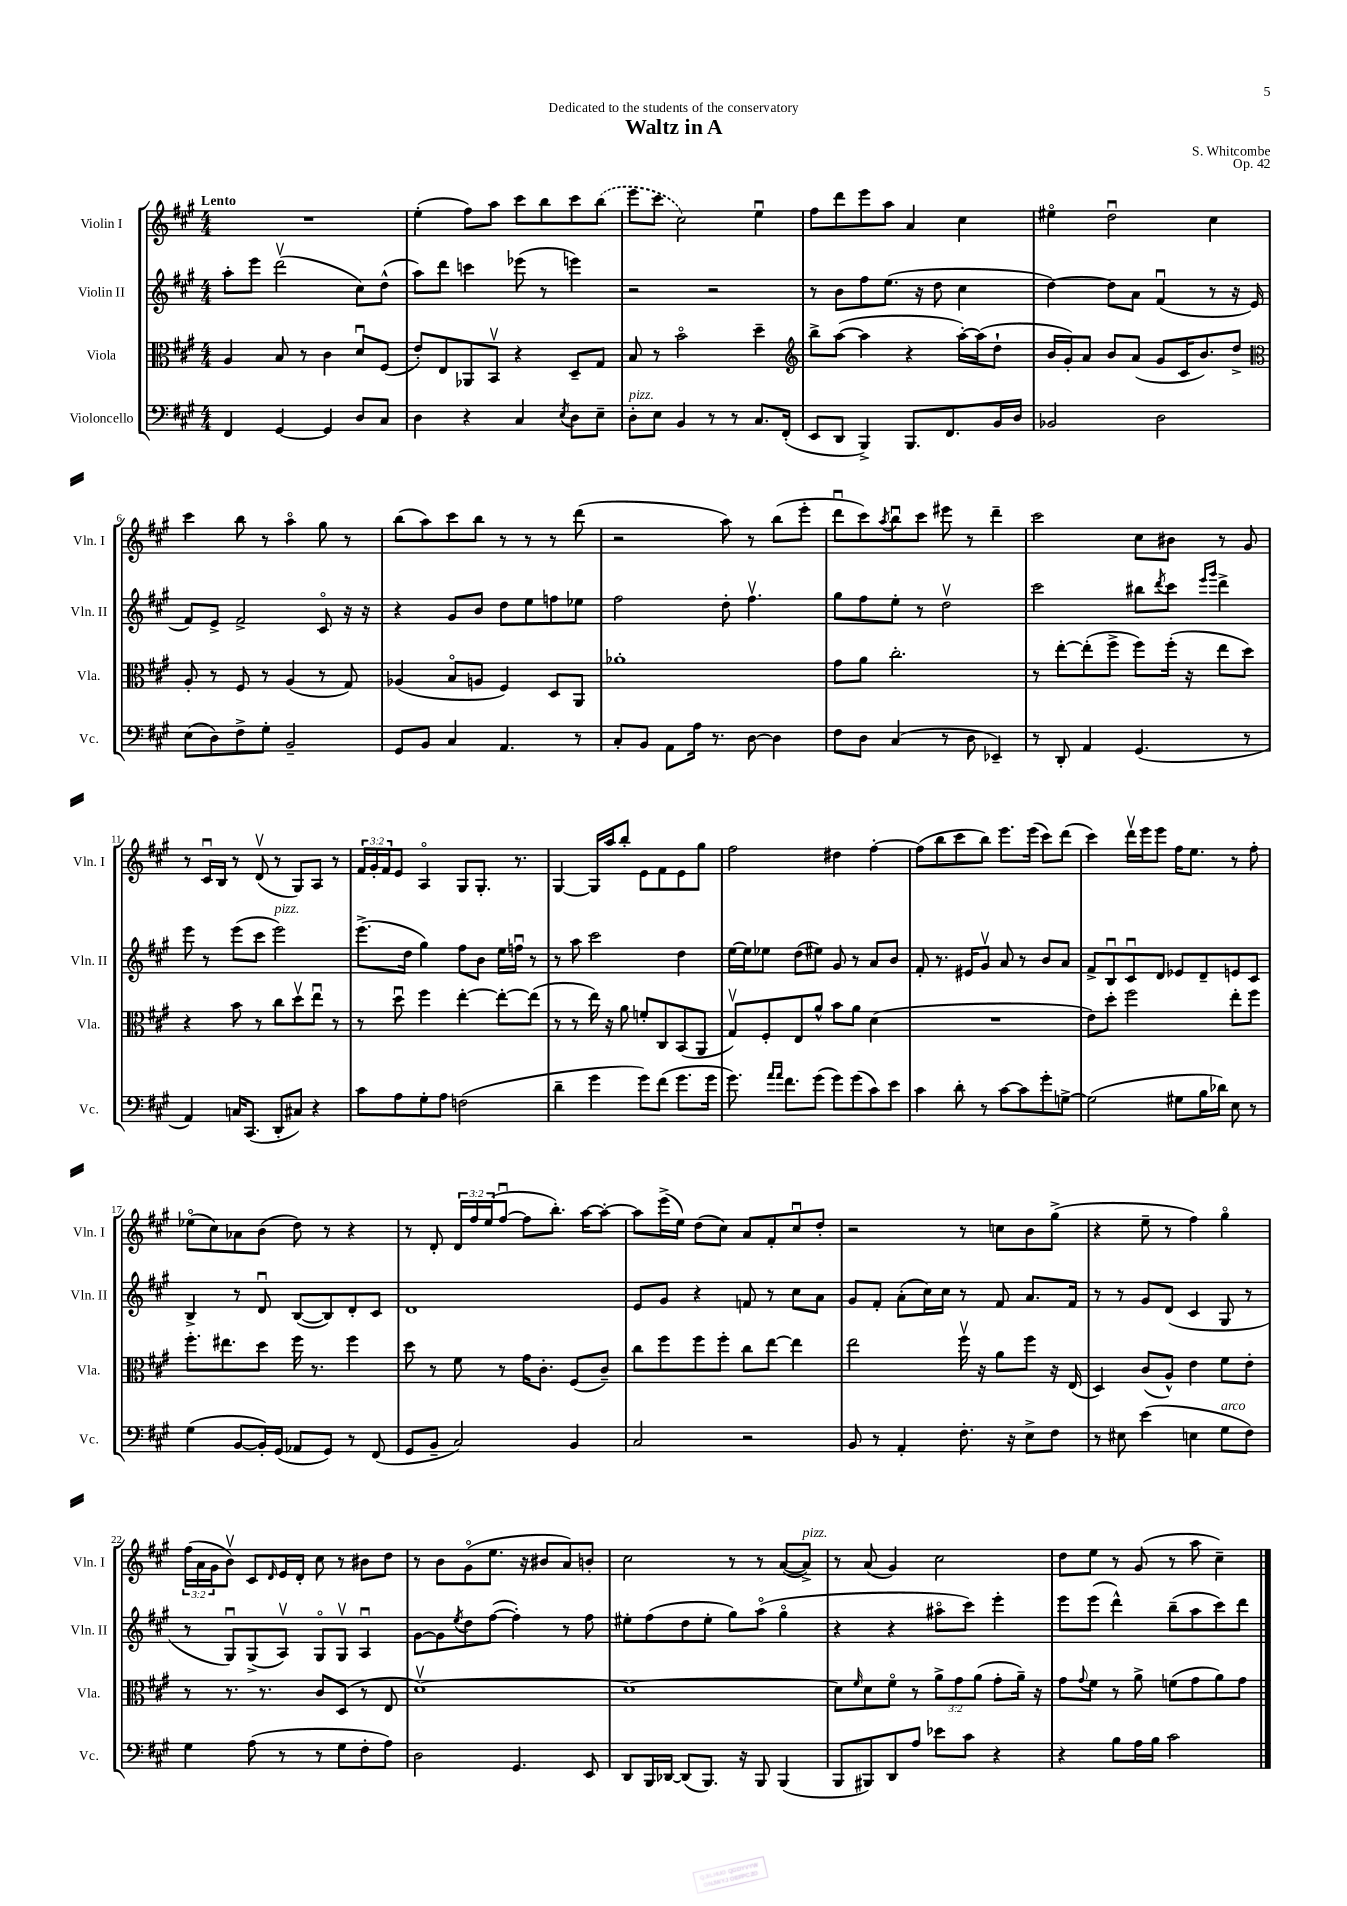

**kern	**kern	**kern	**kern
*staff4	*staff3	*staff2	*staff1
*clefF4	*clefC3	*clefG2	*clefG2
*k[f#c#g#]	*k[f#c#g#]	*k[f#c#g#]	*k[f#c#g#]
*M4/4	*M4/4	*M4/4	*M4/4
4FF#	4A	8aa'	1r
.	.	8eee	.
[4GG#	8B	(2dddv	.
.	8r	.	.
4GG#]	4c#	.	.
8D	8du	8cc#)	.
8C#	(8F#	(8dd^^	.
=	=	=	=
4D	8e')	8aa)	(4ee'
.	8E	8ddd	.
4r	8AA-	4ccc	8ff#)
.	8BBv	.	8aa
4C#	4r	(8eee-	8ccc#
.	.	8r	8bb
8qE	.	.	.
8D	8D~	4eee)	8ccc#
8E~	8G#	.	(8bb
=	=	=	=
8D'	8B	2r	8eee
8E	8r	.	8ccc#
4BB	2bo	.	2cc#)
8r	.	2r	.
8r	.	.	.
8.C#	4dd~	.	4eeu
(16FF#'	.	.	.
=	=	=	=
*	*clefG2	*	*
8EE	8bb^	8r	8ff#
8DD	([8aa	8b	8ddd
4BBB^)	4aa]	8ff#	8eee
.	.	(8.ee	8aa
8.BBB	4r	.	4a
.	.	16r	.
.	.	8dd	.
8.FF#	.	.	.
.	[16aa')	4cc#	4cc#
.	(16aa]	.	.
16BB	8dd`	.	.
16D	.	.	.
=	=	=	=
2BB-	16b	[4dd)	4ee#o
.	16g#')	.	.
.	8a	.	.
.	8b	8dd]	2ddu
.	(8a	8a	.
2D	8g#	(4f#u	.
.	16c#	.	.
.	8.b)	.	.
.	.	8r	4cc#
.	8dd^	16r	.
.	.	16e	.
=	=	=	=
*	*clefC3	*	*
(8E	8A'	8f#)	4ccc#
8D)	8r	8e^	.
8F#^	8F#	2f#^	8bb
8G#'	8r	.	8r
2BB~	(4A	.	4aao
.	8r	8c#o	8gg#
.	8G#)	16r	8r
.	.	16r	.
=	=	=	=
8GG#	(4A-	4r	(8bb
8BB	.	.	8aa)
4C#	8Bo	8g#	8ccc#
.	8A	8b	8bb
4.AA	4F#)	8dd	8r
.	.	8ee	8r
.	8D	8ff	8r
8r	8AA	8ee-	(8ddd
=	=	=	=
8C#'	1a-'	2ff#	2r
8BB	.	.	.
8AA	.	.	.
16A	.	.	.
8.r	.	.	.
.	.	8dd'	8aa)
[8D	.	4.ff#v	8r
4D]	.	.	(8bb
.	.	.	8eee'
=	=	=	=
8F#	8g#	8gg#	8dddu
8D	8a	8ff#	8ccc#)
.	.	.	8qaa
(4C#	2.cc#'	8ee'	8bbu
.	.	8r	8ccc#
8r	.	2ddv	8eee#
8D	.	.	8r
4EE-~)	.	.	4ddd~
=	=	=	=
8r	8r	2ccc#	2ccc#
8DD'	[8ee'	.	.
4AA	(8ee']	.	.
.	8ff#^	.	.
(4.GG#	8ff#)	8bb#	8cc#
.	.	8qddd	.
.	(16ff#'	8ccc#	8b#
.	16r	.	.
.	.	16qqeee	.
.	.	16qqggg#	.
.	8ee	4ddd^	8r
8r	8dd)	.	8g#
=	=	=	=
4AA)	4r	8eee	8r
.	.	8r	16c#u
.	.	.	16B
16C	8b	(8eee	8r
(8.CC#	.	.	.
.	8r	8ccc#	(8dv
8DD'	8cc#	2eee)	8r
8C#)	8ddv	.	8G#)
4r	8eeu	.	8A
.	8r	.	8r
=	=	=	=
8c#	8r	(8.eee^	24f#
.	.	.	24g#'
.	.	.	24f#
8A	8ddu	.	8e
.	.	16dd	.
8G#'	4ff#	4gg#)	4Ao
8A	.	.	.
(2F	[4ee'	8ff#	8G#
.	.	8b	8.G#'
.	8ee'_	16ee	.
.	.	16ffu	8.r
.	(8ee]	8r	.
=	=	=	=
4d~	8r	8r	[4G#
.	8r	8aa	.
4g#	16ee)	2ccc#	16G#]
.	16r	.	16aa
.	8a	.	8bb'
8g#)	8f'	.	8e
(8f#	8C#	.	8f#
8.g#	(8BB	4dd	8e
.	8AA	.	8gg#
16g#	.	.	.
=	=	=	=
8.g#)	8G#v)	[16ee	2ff#
.	.	16ee]	.
.	8F#'	8ee-	.
16qqa	.	.	.
16qqa	.	.	.
8.f#	.	.	.
.	8E	(8dd	.
(8g#	8a^^	8ee#)	.
8g#)	8b	8g#	4dd#
(8g#	8a	8r	.
8c#)	(4d	8a	[4ff#'
8e	.	8b	.
=	=	=	=
4c#	1r	8f#'	(8ff#]
.	.	8.r	8bb
8d'	.	.	8ccc#
.	.	16e#	.
8r	.	8g#v	8bb)
[8c#	.	8a	8.eee
8c#]	.	8r	.
.	.	.	(16eee
8g#'	.	8b	8ccc#)
[8G^	.	8a	(8ddd
=	=	=	=
(2G]	8e)	8f#^	4ccc#)
.	8dd'	8Bu	.
.	2ff#	8c#u	16dddv
.	.	.	16eee
.	.	8d	8eee
8G#	.	8e-	16ff#
.	.	.	8.ee
16B	.	8d~	.
16d-)	.	.	.
8E	8ee'	8e	8r
8r	8ff#	8c#	8ff#'
=	=	=	=
(4G#	8.ff#'	4B^	(8ee-o
.	.	.	8cc#)
.	8.ee#	.	.
[8BB	.	8r	8a-
16BB'])	8dd	8du	(8b
(16GG#	.	.	.
8AA-	16ff#	([8B	8dd)
.	8.r	.	.
8GG#)	.	8B])	8r
8r	4ff#	8d'	4r
(8FF#	.	8c#	.
=	=	=	=
8GG#	8dd	1d	8r
8BB~	8r	.	8d'
2C#)	8f#	.	24d
.	.	.	24ff#
.	.	.	(24ee
.	8r	.	[8ff#u
.	16g#	.	8ff#]
.	8.c#'	.	.
.	.	.	8.bb')
4BB	(8F#	.	.
.	.	.	[16aa
.	8c#~)	.	8aa'_
=	=	=	=
2C#	8cc#	8e	8aa]
.	8ff#	8g#	(16eee^
.	.	.	16ee)
.	8ff#	4r	(8dd
.	8ff#'	.	8cc#)
2r	8cc#	8f	8a
.	[8ee	8r	8f#'
.	4ee]	8cc#	8cc#u
.	.	8a	8dd'
=	=	=	=
8BB	2ee	8g#	2r
8r	.	8f#'	.
4AA'	.	(8a'	.
.	.	16cc#)	.
.	.	16cc#	.
8.F#'	16ff#v	8r	8r
.	16r	.	.
.	8a	8f#	8cc
16r	.	.	.
8E^	8ff#	8.a	8b
8F#	16r	.	(8gg#^
.	(16E	16f#	.
=	=	=	=
8r	4D)	8r	4r
8E#	.	8r	.
(4e	(8c#	8g#	8ee~
.	8A^^)	(8d	8r
4E	4e	4c#	4ff#)
8G#	8f#	8G#	4gg#o
8F#)	8e'	8r	.
=	=	=	=
4G#	8r	8r	(24ff#
.	.	.	24a
.	.	.	24g#
.	8.r	8G#u)	8bv)
(8A	.	(8G#^	8c#
.	8.r	.	.
.	.	.	16qqd
8r	.	8Av)	16e
.	.	.	16d'
8r	8c#	8G#o	8cc#
8G#	(8D	8G#v	8r
8F#'	8r	4Au	8b#
8A)	8E	.	8dd
=	=	=	=
2D	[1dv)	[8g#	8r
.	.	8g#]	8b
.	.	8qee	.
.	.	8dd	(8g#o
.	.	([8ff#	8.ee
4.GG#	.	4ff#'])	.
.	.	.	16r
.	.	.	8b#
.	.	8r	8a)
8EE	.	8ff#	8b'
=	=	=	=
8DD	1d_	8ee#'	2cc#
16BBB	.	(8ff#	.
[16DD-	.	.	.
(8DD-]	.	8dd	.
8.BBB)	.	8ee#'	.
.	.	8gg#)	8r
16r	.	.	.
8BBB	.	(8aao	8r
(4BBB	.	4gg#o	([8a
.	.	.	8a^])
=	=	=	=
8BBB	8d]	4r	8r
.	16qqf#	.	.
8BBB#)	8d	.	(8a
8DD	8f#o	4r	4g#)
8A	8r	.	.
8e-	12a^	8aa#o	2cc#
.	12g#	.	.
8c#	.	8ccc#)	.
.	(12a	.	.
4r	8g#'	4eee'	.
.	16a~)	.	.
.	16r	.	.
=	=	=	=
4r	8g#	8eee	8dd
.	8qqg#	.	.
.	8f#	(8eee	8ee
8B	8r	4ddd^^)	8r
16A	8a^	.	(8g#
16B	.	.	.
2c#	(8f	(8bb~	8r
.	8g#	8aa	8aa
.	8a)	8ccc#)	4cc#~)
.	8g#	8ddd	.
==	==	==	==
*-	*-	*-	*-
